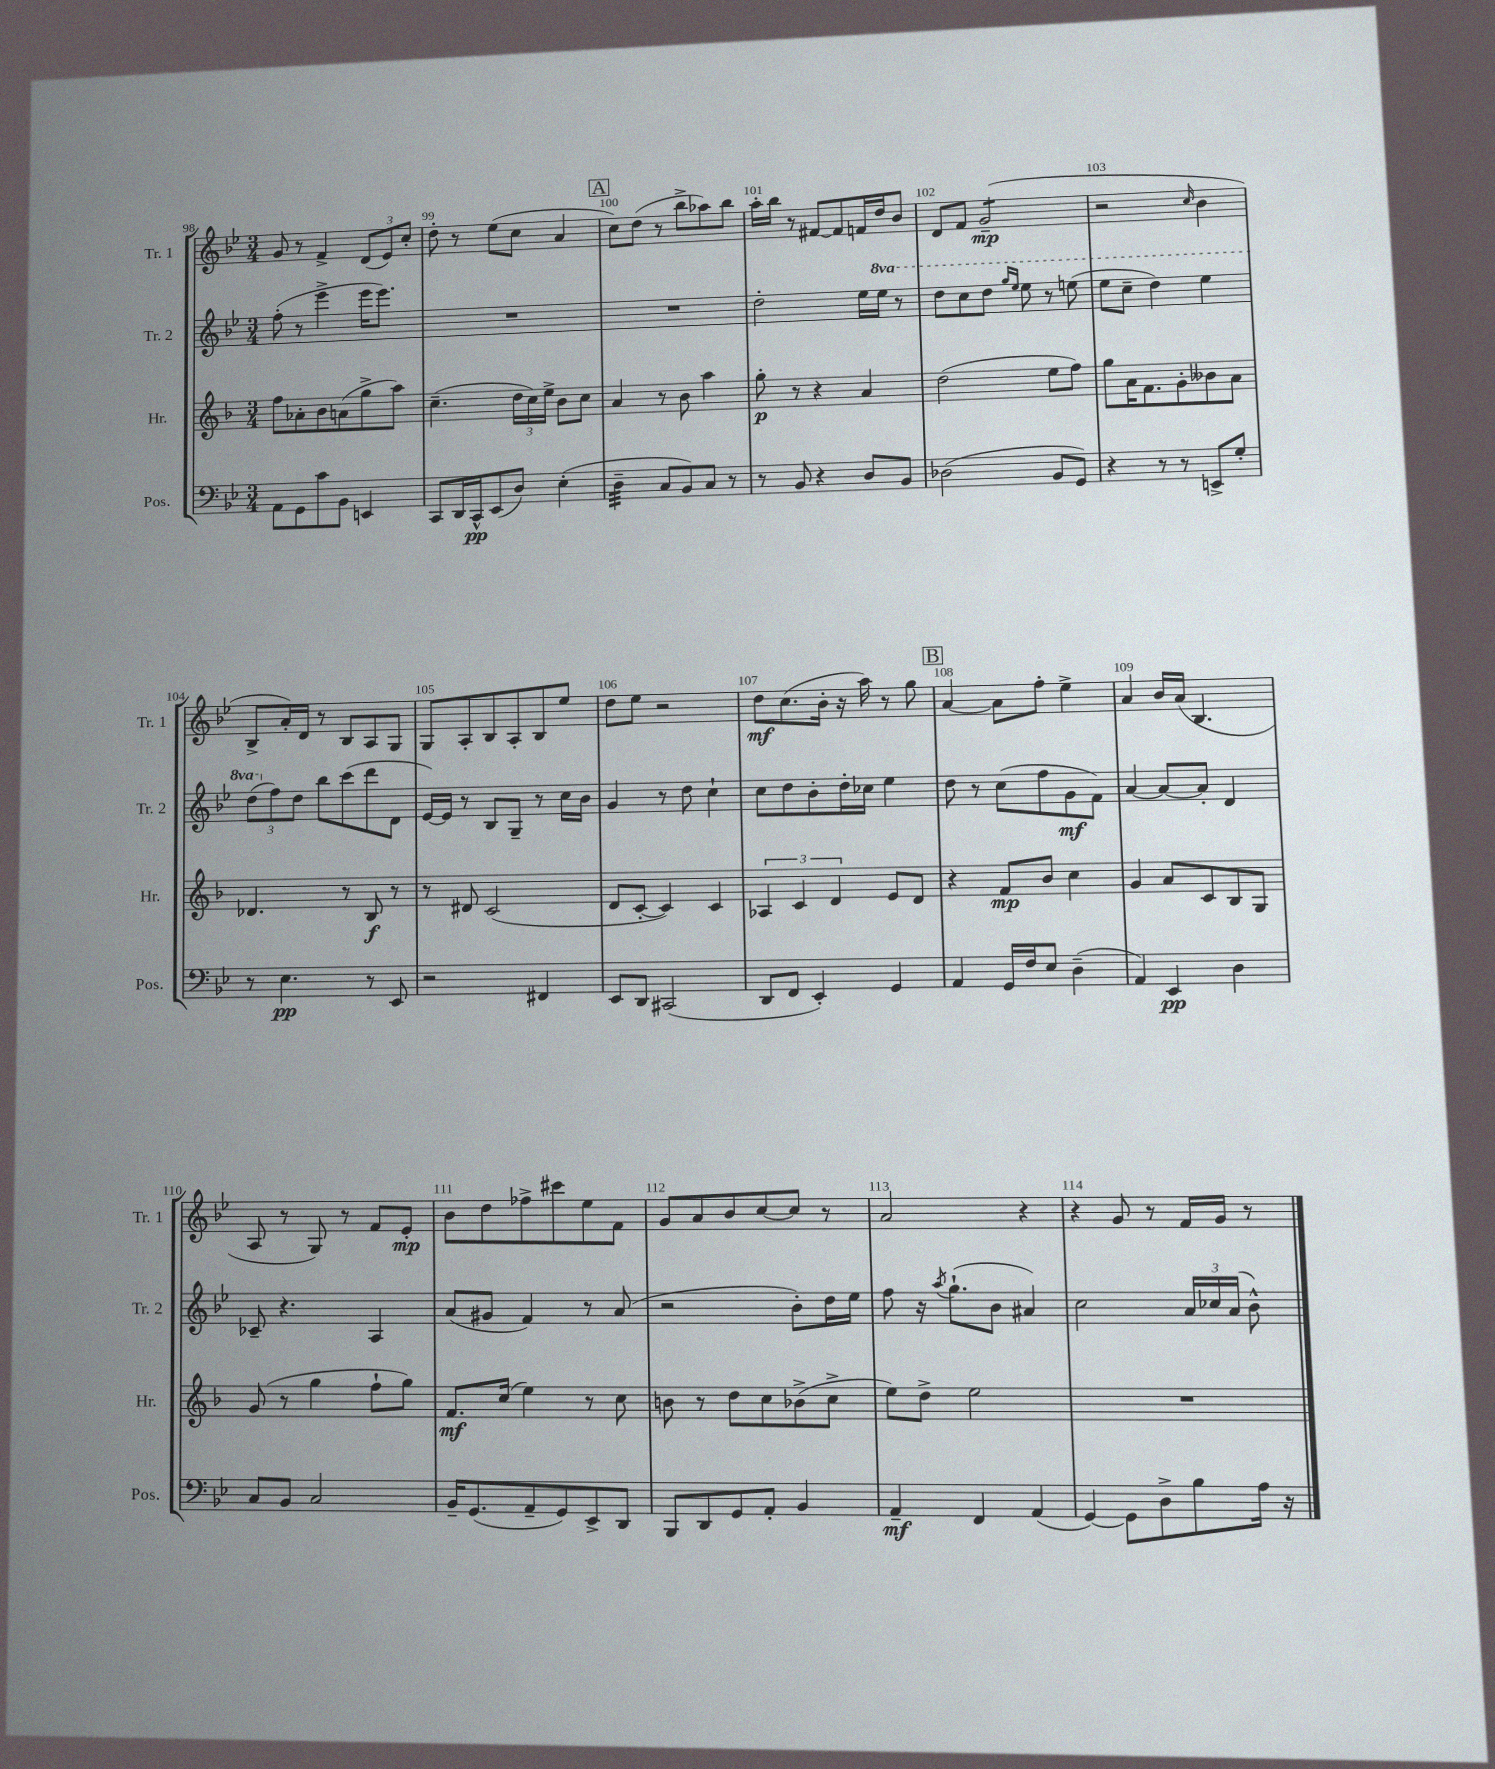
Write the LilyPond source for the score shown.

<<
\new StaffGroup <<
\new Staff = "s0" \with { instrumentName = "Tr. 1" shortInstrumentName = "Tr. 1" } {
    \clef treble \key bes \major \numericTimeSignature \time 3/4
    \autoBeamOff g'8 r8 f'4-> \tuplet 3/2 { d'8[( ees'8) c''8]-. } |
    d''8-. r8 ees''8[( c''8] a'4 |
    \mark \markup { \box "A" } c''8[) d''8]( r8 bes''8[-> aes''8) bes''8] |
    a''16[-. bes''16] r8 fis'8[~ fis'8 f'16 d''16 bes'8] |
    d'8[ f'8] g'2:8--\mp( |
    r2 \grace { c''16 } bes'4 |
    bes8[-> a'16-.) d'16] r8 bes8[ a8 g8] |
    g8[ a8-. bes8 a8-. bes8 ees''8] |
    d''8[ ees''8] r2 |
    d''8[\mf c''8.( bes'16]-. r16 a''16) r8 g''8 |
    \mark \markup { \box "B" } a'4~ a'8[ f''8]-. ees''4-> |
    a'4 bes'16[ a'16]( bes4. |
    a8 r8 g8) r8 f'8[ ees'8]-.\mp |
    bes'8[ d''8 fes''8-> cis'''8 ees''8 f'8] |
    g'8[ a'8 bes'8 c''8~ c''8] r8 |
    a'2 r4 |
    r4 g'8 r8 f'16[ g'16] r8 \bar "|." |
}
\new Staff = "s1" \with { instrumentName = "Tr. 2" shortInstrumentName = "Tr. 2" } {
    \clef treble \key bes \major \numericTimeSignature \time 3/4 \set Staff.ottavationMarkups = #ottavation-simple-ordinals
    \autoBeamOff f''8-.( r8 ees'''4-> ees'''16[ ees'''8.]) |
    R2. |
    \mark \markup { \box "A" } R2. |
    d''2-. ees''16[ \ottava #1 ees'''16] r8 |
    d'''8[ c'''8 d'''8] \grace { g'''16[ ees'''16] } ees'''8 r8 e'''8( |
    ees'''8[ c'''8]-- d'''4) ees'''4 |
    \tuplet 3/2 { d'''8[( \ottava #0 f''8) d''8] } bes''8[ c'''8( d'''8 d'8] |
    ees'16[~) ees'16] r8 bes8[ g8]-- r8 c''16[ bes'16] |
    g'4 r8 d''8 c''4-! |
    c''8[ d''8 bes'8-. d''16-. ces''16] ees''4 |
    \mark \markup { \box "B" } d''8 r8 c''8[( f''8 g'8\mf f'8]) |
    a'4~ a'8[~ a'8]-. d'4 |
    ces'8-- r4. a4 |
    a'8[( gis'8] f'4) r8 a'8( |
    r2 bes'8[-.) d''16 ees''16] |
    f''8 r16 \acciaccatura { a''8 } g''8.[-!( bes'8] ais'4) |
    c''2 \tuplet 3/2 { a'16[ ces''16 a'16]( } bes'8-^) \bar "|." |
}
\new Staff = "s2" \with { instrumentName = "Hr." shortInstrumentName = "Hr." } {
    \clef treble \key f \major \numericTimeSignature \time 3/4
    \autoBeamOff f''8[ aes'8-. bes'8 a'8( g''8-> a''8]) |
    c''4.--( \tuplet 3/2 { d''16[ c''16) e''16]-> } bes'8[ c''8] |
    \mark \markup { \box "A" } a'4 r8 bes'8 a''4 |
    g''8-.\p r8 r4 a'4 |
    d''2( e''8[ f''8]) |
    g''8[ a'16 f'8. g'8-. beses'8 a'8] |
    des'4. r8 bes8\f r8 |
    r8 dis'8 c'2( |
    d'8[ c'8]~-. c'4) c'4 |
    \tuplet 3/2 { aes4 c'4 d'4 } e'8[ d'8] |
    \mark \markup { \box "B" } r4 f'8[\mp bes'8] c''4 |
    g'4 a'8[ c'8 bes8 g8] |
    g'8( r8 g''4 f''8[-! g''8]) |
    f'8.[\mf c''16]( e''4) r8 c''8 |
    b'8 r8 d''8[ c''8 bes'8->( c''8]-> |
    e''8[) d''8]-> e''2 |
    R2. \bar "|." |
}
\new Staff = "s3" \with { instrumentName = "Pos." shortInstrumentName = "Pos." } {
    \clef bass \key bes \major \numericTimeSignature \time 3/4
    \autoBeamOff a,8[ g,8 c'8 bes,8] e,4 |
    c,8[ d,16 c,16-^\pp ees,8( d8]) ees4-.( |
    \mark \markup { \box "A" } d4:32-- c8[ bes,8) c8] r8 |
    r8 bes,8 r4 d8[ bes,8] |
    des2( bes,8[ g,8]) |
    r4 r8 r8 e,8[-> g8]-. |
    r8 ees4.\pp r8 ees,8 |
    r2 fis,4 |
    ees,8[ d,8] cis,2( |
    d,8[ f,8] ees,4-.) g,4 |
    \mark \markup { \box "B" } a,4 g,16[ f16 ees8] d4--( |
    a,4) ees,4\pp d4 |
    c8[ bes,8] c2 |
    bes,16[-- g,8.( a,8-- g,8) ees,8-> d,8] |
    bes,,8[ d,8 g,8 a,8]-. bes,4 |
    a,4--\mf f,4 a,4( |
    g,4~) g,8[ d8-> bes8 a16] r16 \bar "|." |
}
>>
>>
\layout { \context { \Score currentBarNumber = #98 \override BarNumber.break-visibility = ##(#f #t #t) barNumberVisibility = #all-bar-numbers-visible } }
